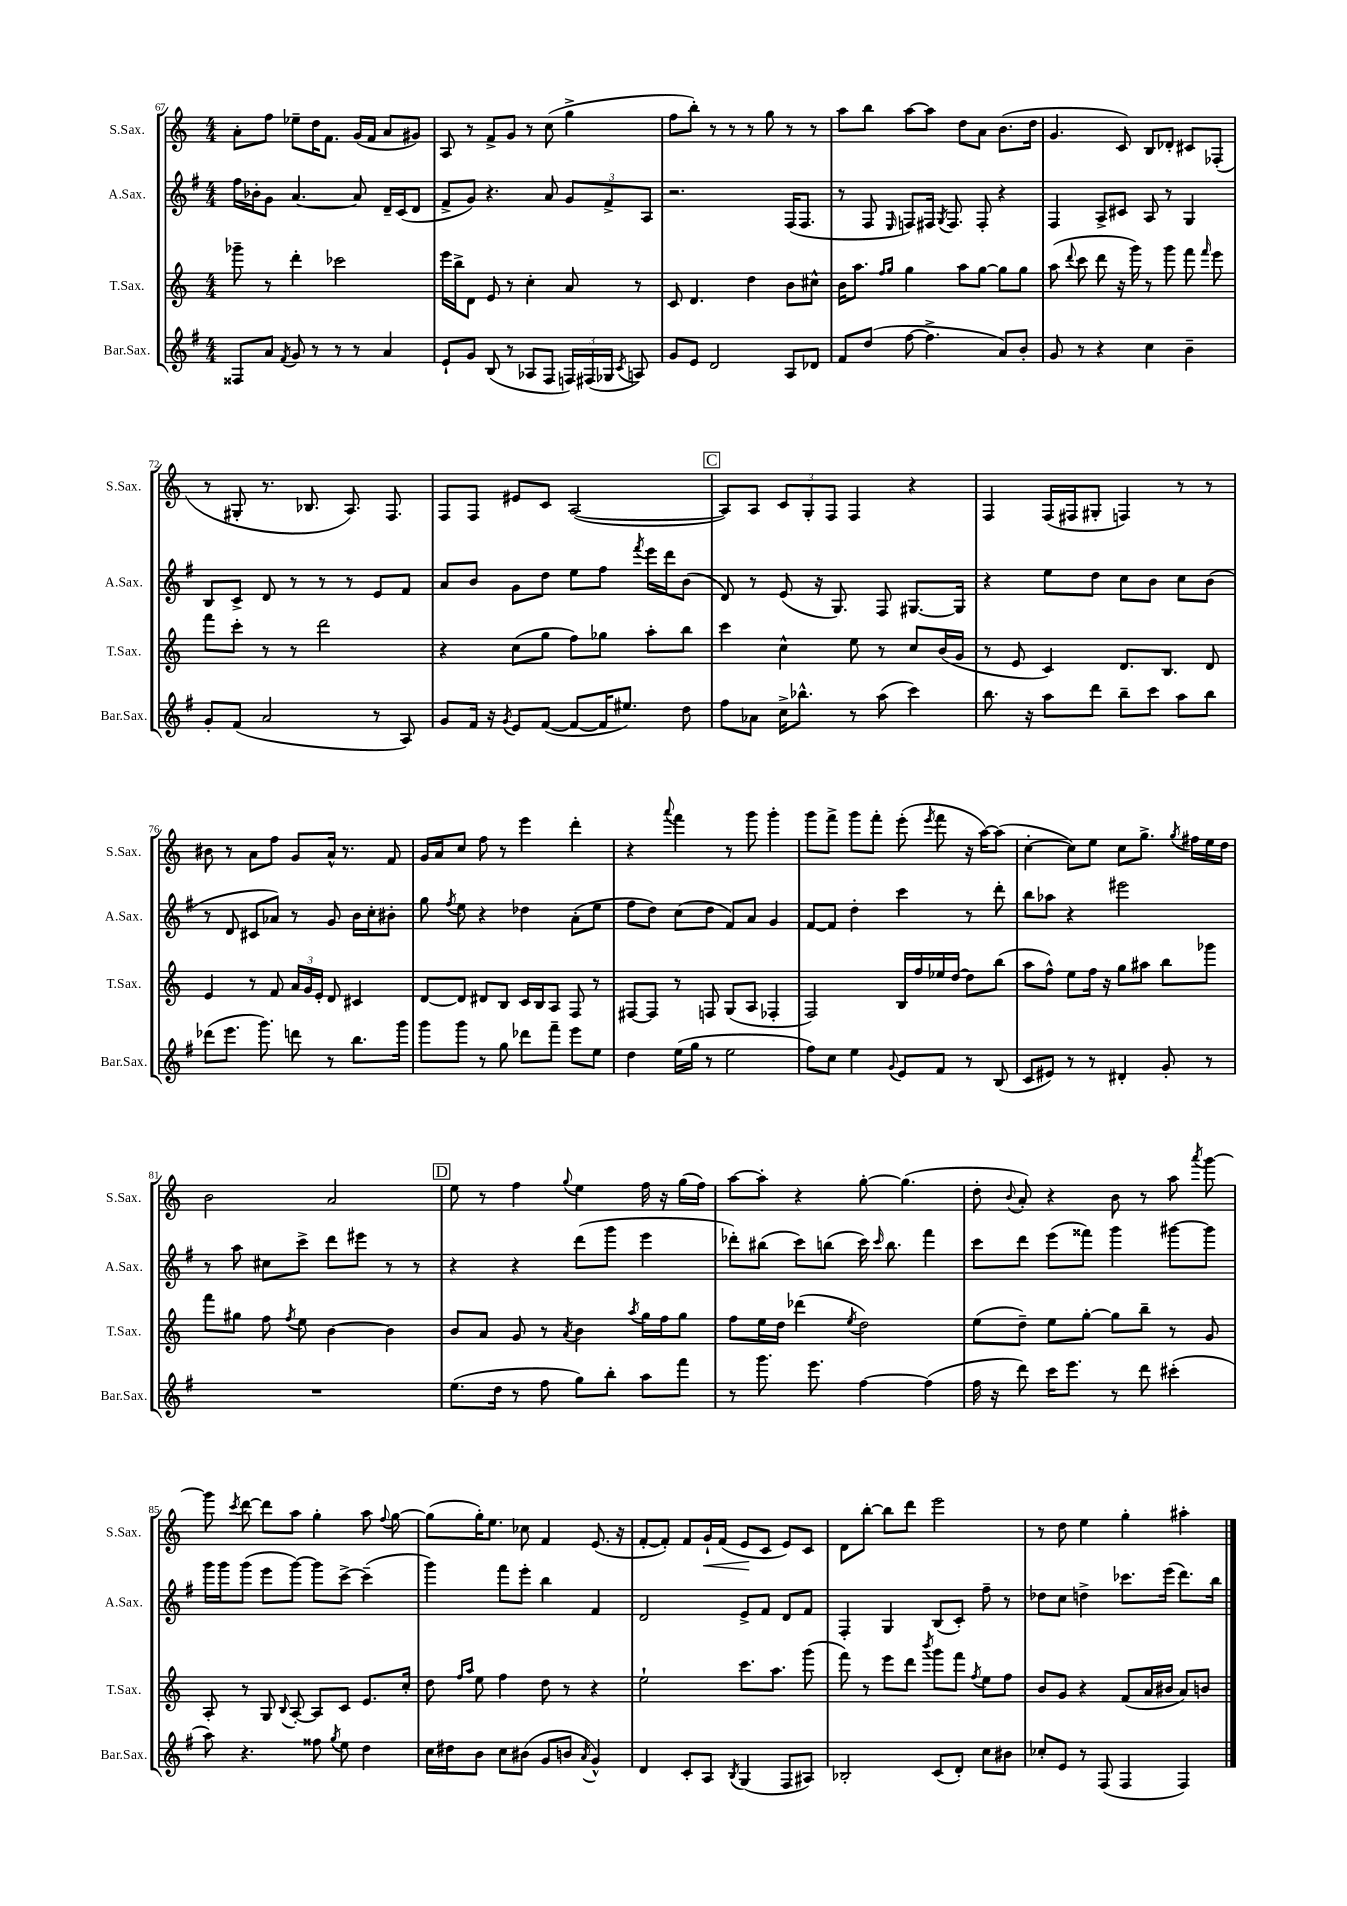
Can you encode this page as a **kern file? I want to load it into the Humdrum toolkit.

**kern	**kern	**kern	**kern	**dynam
*part4	*part3	*part2	*part1	*part1
*staff4	*staff3	*staff2	*staff1	*staff1
*I"Bar.Sax.	*I"T.Sax.	*I"A.Sax.	*I"S.Sax.	*
*I'Bar.Sax.	*I'T.Sax.	*I'A.Sax.	*I'S.Sax.	*
*clefG2	*clefG2	*clefG2	*clefG2	*
*k[f#]	*k[]	*k[f#]	*k[]	*
*M4/4	*M4/4	*M4/4	*M4/4	*
=67	=67	=67	=67	=67
8F##X/L	8ggg-X~\	16ff#\LL	8a'\L	.
.	.	16b-X'\J	.	.
8a/J	8r	8g\J	8ff\J	.
8qf#/	.	.	.	.
8g/	4ddd'\	[4.a/	8ee-X~\L	.
8r	.	.	16dd\K	.
.	.	.	8.f\J	.
8r	2ccc-X\	.	.	.
8r	.	8a/]	(16g/LL	.
.	.	.	16f/JJ	.
4a/	.	16d~/LL	8a/L	.
.	.	(16c/J	.	.
.	.	8d/J	8g#X/J)	.
=68	=68	=68	=68	=68
8e`/L	16eee\LL	8f#^/L	8A/	.
.	16bb^\J	.	.	.
8g/J	8d\J	8g/J)	8r	.
(8B/	8e/	4.r	8f^/L	.
8r	8r	.	8g/J	.
8A-X/L	4cc'\	.	8r	.
8F#/J	.	8a/	(8cc\	.
24Fn/LL)	8a/	12g/L	4gg^\	.
(24F#X/	.	.	.	.
24G-X/JJ	.	12f#^/	.	.
8qc/	.	.	.	.
8An/)	8r	.	.	.
.	.	12A/J	.	.
=69	=69	=69	=69	=69
8g/L	8c/	2.r	8ff\L	.
8e/J	4.d/	.	8bb'\J)	.
2d/	.	.	8r	.
.	.	.	8r	.
.	4dd\	.	8r	.
.	.	.	8gg\	.
8A/L	8b\L	(16F#/KL	8r	.
.	.	8.F#/J	.	.
8d-X/J	8cc#X^^\J	.	8r	.
=70	=70	=70	=70	=70
8f#/L	16b\KL	8r	8aa\L	.
.	8.aa\J	.	.	.
(8dd/J	.	8F#/	8bb\J	.
.	16qqff/LL	.	.	.
.	16qqgg/JJ	16qqE/	.	.
[8ff#\	4gg\	8Fn/L)	[8aa\L	.
4.ff#^\]	.	16F#X/Jk	8aa\J]	.
.	.	8qG/	.	.
.	.	8.F#/	.	.
.	8aa\L	.	8dd\L	.
.	[8gg\J	8F#'/	8a\J	.
8a/L)	8gg\L]	4r	(8.b\L	.
8b'/J	8gg\J	.	.	.
.	.	.	16dd\Jk	.
=71	=71	=71	=71	=71
8g/	(8aa\	4F#/	4.g/	.
.	8qqddd/	.	.	.
8r	8ccc\	.	.	.
4r	8ddd\	8A^/L	.	.
.	16r	8c#X/J	8c/)	.
.	16ggg\)	.	.	.
4cc\	8r	8A/	8B/L	.
.	8ggg\	8r	8d-X'/J	.
4b~\	8fff\	4G/	8c#X/L	.
.	16qqfff/	.	.	.
.	8eee\	.	(8F-X'/J	.
!!LO:LB:g=z
=72	=72	=72	=72	=72
8g'/L	8fff\L	8B/L	8r	.
(8f#/J	8ccc'\J	8c^/J	8G#X'/	.
2a/	8r	8d/	8.r	.
.	8r	8r	.	.
.	.	.	8.B-X/	.
.	2ddd\	8r	.	.
.	.	8r	8.A/)	.
8r	.	8e/L	.	.
.	.	.	8.F/	.
8A/)	.	8f#/J	.	.
=73	=73	=73	=73	=73
8g/L	4r	8a/L	8F/L	.
16f#/Jk	.	8b/J	8F/J	.
16r	.	.	.	.
8qg/	.	.	.	.
8e/L	(8cc\L	8g\L	8e#X/L	.
([8f#/J	8gg\J	8dd\J	8c/J	.
8f#/L_	8ff\L)	8ee\L	([2A/	.
16f#/K]	8gg-X\J	8ff#\J	.	.
8.ee#X/J)	.	.	.	.
.	.	8qfff#/	.	.
.	8aa'\L	16eee\LL	.	.
.	.	16ddd\J	.	.
8dd\	8bb\J	(8b\J	.	.
!!LO:REH:place=s1:t=C
=74	=74	=74	=74	=74
8ff#\L	4ccc\	8d/)	8A/L])	.
8a-X\J	.	8r	8A/J	.
16cc^\KL	4cc^^\	(8e/	12c/L	.
8.bb-X^^\J	.	.	.	.
.	.	.	12G'/	.
.	.	16r	.	.
.	.	.	12F/J	.
.	.	8.G/)	.	.
8r	8ee\	.	4F/	.
(8aa\	8r	8F#/	.	.
4ccc\)	8cc/L	[8.G#X/L	4r	.
.	(16b/L	.	.	.
.	16g/JJ	16G#/Jk]	.	.
=75	=75	=75	=75	=75
8.bb\	8r	4r	4F/	.
.	8e/	.	.	.
16r	.	.	.	.
8aa\L	4c/)	8ee\L	(16F/LL	.
.	.	.	16F#X/J	.
8ddd\J	.	8dd\J	8G#X'/J	.
8bb~\L	8.d/L	8cc\L	4Fn/)	.
8ccc\J	.	8b\J	.	.
.	8.B/J	.	.	.
8aa\L	.	8cc\L	8r	.
8bb\J	8d/	(8b\J	8r	.
!!LO:LB:g=z
=76	=76	=76	=76	=76
(8ddd-X\L	4e/	8r	8b#X\	.
8.eee\J	.	8d/	8r	.
.	8r	8c#X/L	8a\L	.
8.ggg\)	.	.	.	.
.	8f/	8a-X/J)	8ff\J	.
8dddn\	24a/LL	8r	8g/L	.
.	24g/	.	.	.
.	24e'/JJ	.	.	.
8r	8d/	8g/	16a^^/Jk	.
.	.	.	8.r	.
8.bb\L	4c#X/	16b\LL	.	.
.	.	16cc'\J	.	.
.	.	8b#X'\J	8f/	.
16ggg\Jk	.	.	.	.
=77	=77	=77	=77	=77
8ggg\L	[8d/L	8gg\	16g/LL	.
.	.	.	16a/J	.
.	.	8qff#/	.	.
8ggg\J	8d/J]	8ee\	8cc/J	.
8r	8d#X/L	4r	8ff\	.
8gg\	8B/J	.	8r	.
8ddd-X\L	16c/LL	4dd-X\	4eee\	.
.	16B/J	.	.	.
8fff#~\J	8A/J	.	.	.
8eee\L	8F/	(8a'\L	4ddd'\	.
8ee\J	8r	8ee\J	.	.
=78	=78	=78	=78	=78
4dd\	[8F#X/L	8ff#\L	4r	.
.	8F#/J]	8dd\J)	.	.
.	.	.	8qqaaa/	.
(16ee\LL	8r	(8cc\L	4fff\	.
16gg\JJ	.	.	.	.
8r	8Fn/	8dd\J	.	.
2ee\	(8G/L	8f#/L)	8r	.
.	8A/J	8a/J	8ggg\	.
.	4F-X'/	4g/	4ggg'\	.
=79	=79	=79	=79	=79
8ff#\L)	2F/)	[8f#/L	8ggg\L	.
8cc\J	.	8f#/J]	8fff^\J	.
4ee\	.	4dd'\	8ggg\L	.
.	.	.	8fff'\J	.
8qqg/	.	.	.	.
8e/L	16B/LL	4ccc\	(8eee'\	.
.	16ff/	.	.	.
.	.	.	8qeee/	.
8f#/J	16ee-X/	.	8fff\	.
.	[16dd/JJ	.	.	.
8r	8dd\L]	8r	16r	.
.	.	.	[16aa\KL)	.
(8B/	(8bb\J	8ddd'\	(8aa\J]	.
=80	=80	=80	=80	=80
8c/L	8aa\L	8bb\L	[4cc'\	.
8e#X/J)	8ff^^\J)	8aa-X\J	.	.
8r	8ee\L	4r	8cc\L])	.
8r	16ff\Jk	.	8ee\J	.
.	16r	.	.	.
4d#X'/	8gg\L	2eee#X\	8cc\L	.
.	8aa#X\J	.	8.gg^\J	.
8g'/	8bb\L	.	.	.
.	.	.	8qgg/	.
.	.	.	16ff#X\LL	.
8r	8ggg-X\J	.	16ee\	.
.	.	.	16dd\JJ	.
!!LO:LB:g=z
=81	=81	=81	=81	=81
1r	8fff\L	8r	2b\	.
.	8gg#X\J	8aa\	.	.
.	8ff\	8cc#X\L	.	.
.	8qff/	.	.	.
.	8ee\	8ccc^\J	.	.
.	[4b\	8ddd\L	2a/	.
.	.	8eee#X\J	.	.
.	4b\]	8r	.	.
.	.	8r	.	.
!!LO:REH:place=s1:t=D
=82	=82	=82	=82	=82
(8.ee\L	8b/L	4r	8ee\	.
.	8a/J	.	8r	.
16dd\Jk	.	.	.	.
8r	8g/	4r	4ff\	.
8ff#\	8r	.	.	.
.	8qa/	.	8qqgg/	.
8gg\L)	4b\	(8ddd\L	4ee\	.
8bb'\J	.	8ggg\J	.	.
.	8qaa/	.	.	.
8aa\L	16gg\LL	4eee\	16ff\	.
.	16ff\J	.	16r	.
8fff#\J	8gg\J	.	(16gg\LL	.
.	.	.	16ff\JJ)	.
=83	=83	=83	=83	=83
8r	8ff\L	8ddd-X'\L)	[8aa\L	.
8.ggg\	16ee\L	(8bb#X\J	8aa'\J]	.
.	16dd\JJ	.	.	.
.	(4ddd-X\	8ccc\L)	4r	.
8.eee\	.	.	.	.
.	.	(8bbn\J	.	.
.	8qee/	.	.	.
[4ff#\	2dd\)	16ccc\)	[8gg'\	.
.	.	16qqccc/	.	.
.	.	8.bb\	.	.
.	.	.	(4.gg\]	.
(4ff#\]	.	4fff#\	.	.
=84	=84	=84	=84	=84
16ff#\	(8ee\L	8ccc\L	8dd'\	.
16r	.	.	.	.
.	.	.	8qqb/	.
8ddd\)	8dd~\J)	8ddd\J	8a'/)	.
16ccc\KL	8ee\L	(8eee\L	4r	.
8.eee\J	.	.	.	.
.	[8gg'\J	8fff##X\J)	.	.
8r	8gg\L]	4ggg\	8b\	.
8ddd\	8bb~\J	.	8r	.
(4ccc#X'\	8r	[8ggg#X\L	8aa\	.
.	.	.	8qaaa/	.
.	8g/	8ggg#\J]	[8ggg\	.
!!LO:LB:g=z
=85	=85	=85	=85	=85
8aa\)	8A'/	16ggg\LL	8ggg\]	.
.	.	16ggg\J	.	.
.	.	.	8qccc/	.
4.r	8r	(8ggg\J	[8ddd\	.
.	8G/	8eee\L	8ddd\L]	.
.	8qqB/	.	.	.
.	[8A'/	[8ggg\J)	8aa\J	.
8ff##X\	8A/L]	8ggg\L]	4gg'\	.
8qgg/	.	.	.	.
8ee\	8c/J	[8ccc^\J	.	.
4dd\	8.e/L	(4ccc~\]	8aa\	.
.	.	.	8qqff/	.
.	.	.	[8gg\	.
.	16cc'/Jk	.	.	.
=86	=86	=86	=86	=86
16cc\LL	8dd\	4ggg\)	(8gg\L]	.
16dd#X\J	.	.	.	.
.	16qqff/LL	.	.	.
.	16qqaa/JJ	.	.	.
8b\J	8ee\	.	16gg'\K)	.
.	.	.	8.ee\J	.
8cc\L	4ff\	8fff#\L	.	.
(8b#X\J	.	8eee'\J	8cc-X\	.
8g/L	8dd\	4bb\	4f/	.
8bn/J	8r	.	.	.
8qa/	.	.	.	.
4g^^/)	4r	4f#/	(8.e/	.
.	.	.	16r	.
=87	=87	=87	=87	=87
4d/	2ee`\	2d/	[8f'/L	.
.	.	.	8f'/J])	.
8c'/L	.	.	8f/L	.
!	!	!	!	!LO:HP:b
8A/J	.	.	16g`/L	<
.	.	.	(16f/JJ	.
8qB/	.	.	.	.
(4G/	8.ccc\L	8e^/L	8e/L	.
.	.	8f#/J	8c/J	[
.	8.aa\J	.	.	.
8F#/L	.	8d/L	8e/L)	.
8A#X/J)	(8ggg\	8f#/J	8c/J	.
=88	=88	=88	=88	=88
2B-X'/	8fff\)	4F#'/	8d\L	.
.	8r	.	[8bb'\J	.
.	8eee\L	4G/	8bb\L]	.
.	8ddd\J	.	8ddd\J	.
.	8qbbb/	.	.	.
(8c/L	8ggg\L	(8B/L	2eee\	.
8d'/J)	8fff\J	8c'/J)	.	.
.	8qff/	.	.	.
8cc\L	8ee\L	8ff#~\	.	.
8b#X\J	8ff\J	8r	.	.
=89	=89	=89	=89	=89
8cc-X'/L	8b/L	8dd-X\L	8r	.
8e/J	8g/J	8cc\J	8dd\	.
8r	4r	4ddn^\	4ee\	.
(8F#/	.	.	.	.
4F#/	(8f/L	8.ccc-X\L	4gg'\	.
.	16a/L	.	.	.
.	16b#X/JJ	(16eee\Jk	.	.
4F#/)	8a/L)	8.ddd\L)	4aa#X'\	.
.	8bn/J	.	.	.
.	.	16bb\Jk	.	.
==	==	==	==	==
*-	*-	*-	*-	*-
